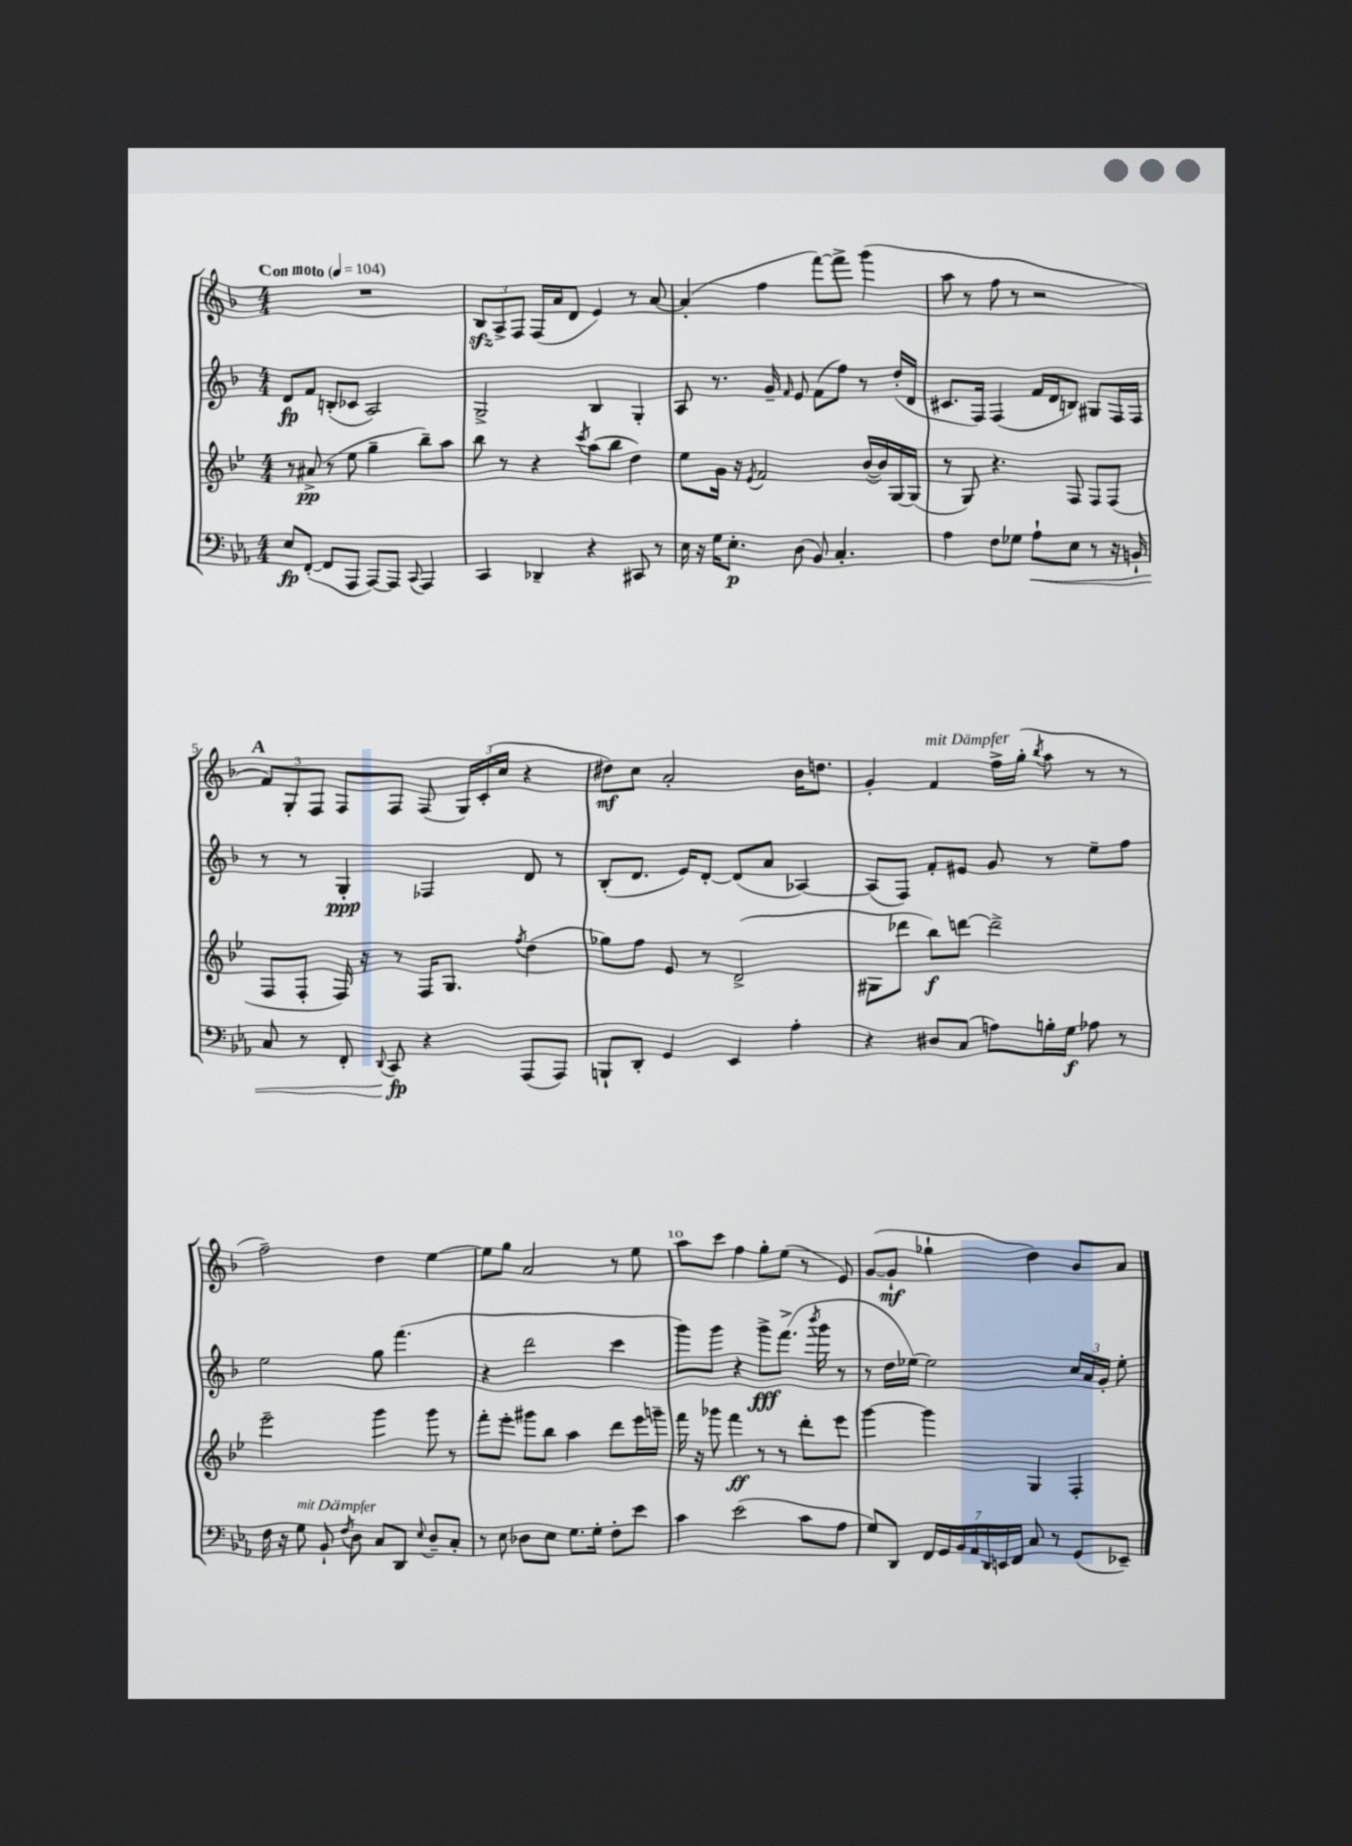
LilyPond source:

<<
\new StaffGroup <<
\new Staff = "s0" {
    \clef treble \key f \major \numericTimeSignature \time 4/4 \tempo "Con moto" 4 = 104
    \autoBeamOff R1 |
    \tuplet 3/2 { bes8[\sfz a8-> f8] } f16[( a'16 d'8] e'4) r8 a'8~ |
    a'4-.( f''4 f'''8[~) f'''8]-> g'''4( |
    a''8 r8 f''8 r8 r2 |
    \mark \markup { \bold "A" } \tuplet 3/2 { f'8[) g8-. f8] } f8[ f8] f8( \tuplet 3/2 { g16[) c'16-.( c''16] } r4 |
    dis''8[\mf) c''8] a'2-. bes'16[ d''8.] |
    g'4-. f'4^\markup { \italic "mit Dämpfer" } f''16[-> g''16]-.( \acciaccatura { bes''8 } a''8 r8 r8 |
    f''2--) d''4 e''4~ |
    e''8[ g''8] a'2 r8 e''8 |
    a''8[ c'''8] f''4 g''8[-. e''8]( r8 e'8) |
    g'8[~( g'8]-!\mf ges''4-! d''4) bes'8[ a'8] \bar "|." |
}
\new Staff = "s1" {
    \clef treble \key f \major \numericTimeSignature \time 4/4
    \autoBeamOff d'8[\fp f'8] b8[-.( ces'8] a2) |
    g2-> bes4 g4-. |
    a8 r8. g'16-- \grace { f'16 } e'8 f'8[( f''8]) r8 d''16[-.( d'16] |
    cis'8.[ f16]) f4( f'16[ d'16 b8]) gis8[ f16 f16] |
    \mark \markup { \bold "A" } r8 r8 g4-.\ppp fes4 d'8 r8 |
    bes8[-.( d'8.] e'16[) d'8]~-. d'8[( a'8] aes4~) |
    aes8[( f8]) f'8[-. eis'8] g'8 r8 e''8[-- f''8] |
    e''2 g''8 f'''4.( |
    r4 d'''2 c'''4 |
    g'''8[) g'''8] r4 g'''8[->\fff f'''8.]->( \acciaccatura { bes'''8 } g'''16 r8 |
    r8 d''16[ ees''16]~) ees''2 \tuplet 3/2 { c''16[ a'16 g'16]-. } ees''8-. \bar "|." |
}
\new Staff = "s2" {
    \clef treble \key bes \major \numericTimeSignature \time 4/4
    \autoBeamOff r8 ais'8->\pp( r8 ees''8 g''4-- bes''8[--) a''8] |
    bes''8 r8 r4 \acciaccatura { c'''8 } a''8[( bes''8] d''4) |
    ees''8[ g'16] r16 \acciaccatura { ees'8 } f'2 bes'16[~( bes'16) g16~ g16]( |
    r8 g8) r4. f8 f8[ f8]( |
    \mark \markup { \bold "A" } f8[ f8]-. f16) r16 r8 f16[ g8.] \acciaccatura { f''8 } d''4( |
    ges''8[) f''8] ees'8 r8 d'2->( |
    gis8[ des'''8] bes''8[\f) d'''8]~ d'''2-> |
    ees'''2-- g'''4 g'''8 r8 |
    f'''8[-. ees'''8]-. gis'''8[ bes''8] a''4 d'''8[ ees'''16 g'''16]-- |
    f'''16 r16 ges'''8 f'''4\ff r8 r8 d'''8[-. ees'''8] |
    g'''4~ g'''4 g4 f4-. \bar "|." |
}
\new Staff = "s3" {
    \clef bass \key ees \major \numericTimeSignature \time 4/4
    \autoBeamOff ees8[\fp f,8]~-.( f,8[ aes,,8] aes,,8[~) aes,,8] \appoggiatura { c,8 } aes,,4 |
    c,4 des,4-- r4 cis,8 r8 |
    ees16 r16 g16[ ees8.]-.\p d8( bes,8) c4.-. |
    aes4 f8[ ges8] aes8[-!\< ees8] r8 r16 b,16-! |
    \mark \markup { \bold "A" } c8 r8 f,8-. \appoggiatura { d,8 } c,8\fp\! r4 aes,,8[( aes,,8]) |
    b,,8[-! d,8]-. g,4 ees,4 aes4-. |
    r4 dis8[ c8]( a8[) b16-. g16]\f aes8 r8 |
    f16 r16 g8^\markup { \italic "mit Dämpfer" } bes,8-! \acciaccatura { f8 } d8 c8[ d,8] \appoggiatura { ees8 } d8[-- c8]-. |
    r8 ees8 des8[ ees8] g8.[ g16]-. f8[-. ees'8] |
    c'4 ees'2( c'8[ aes8] |
    g8[) d,8] \tuplet 7/4 { f,16[ g,16 bes,16 aes,16 d,16 e,16 f,16] } c8 r8 g,8[( ees,8]--) \bar "|." |
}
>>
>>
\layout { \context { \Score \override BarNumber.break-visibility = ##(#f #t #t) barNumberVisibility = #(every-nth-bar-number-visible 5) } }
